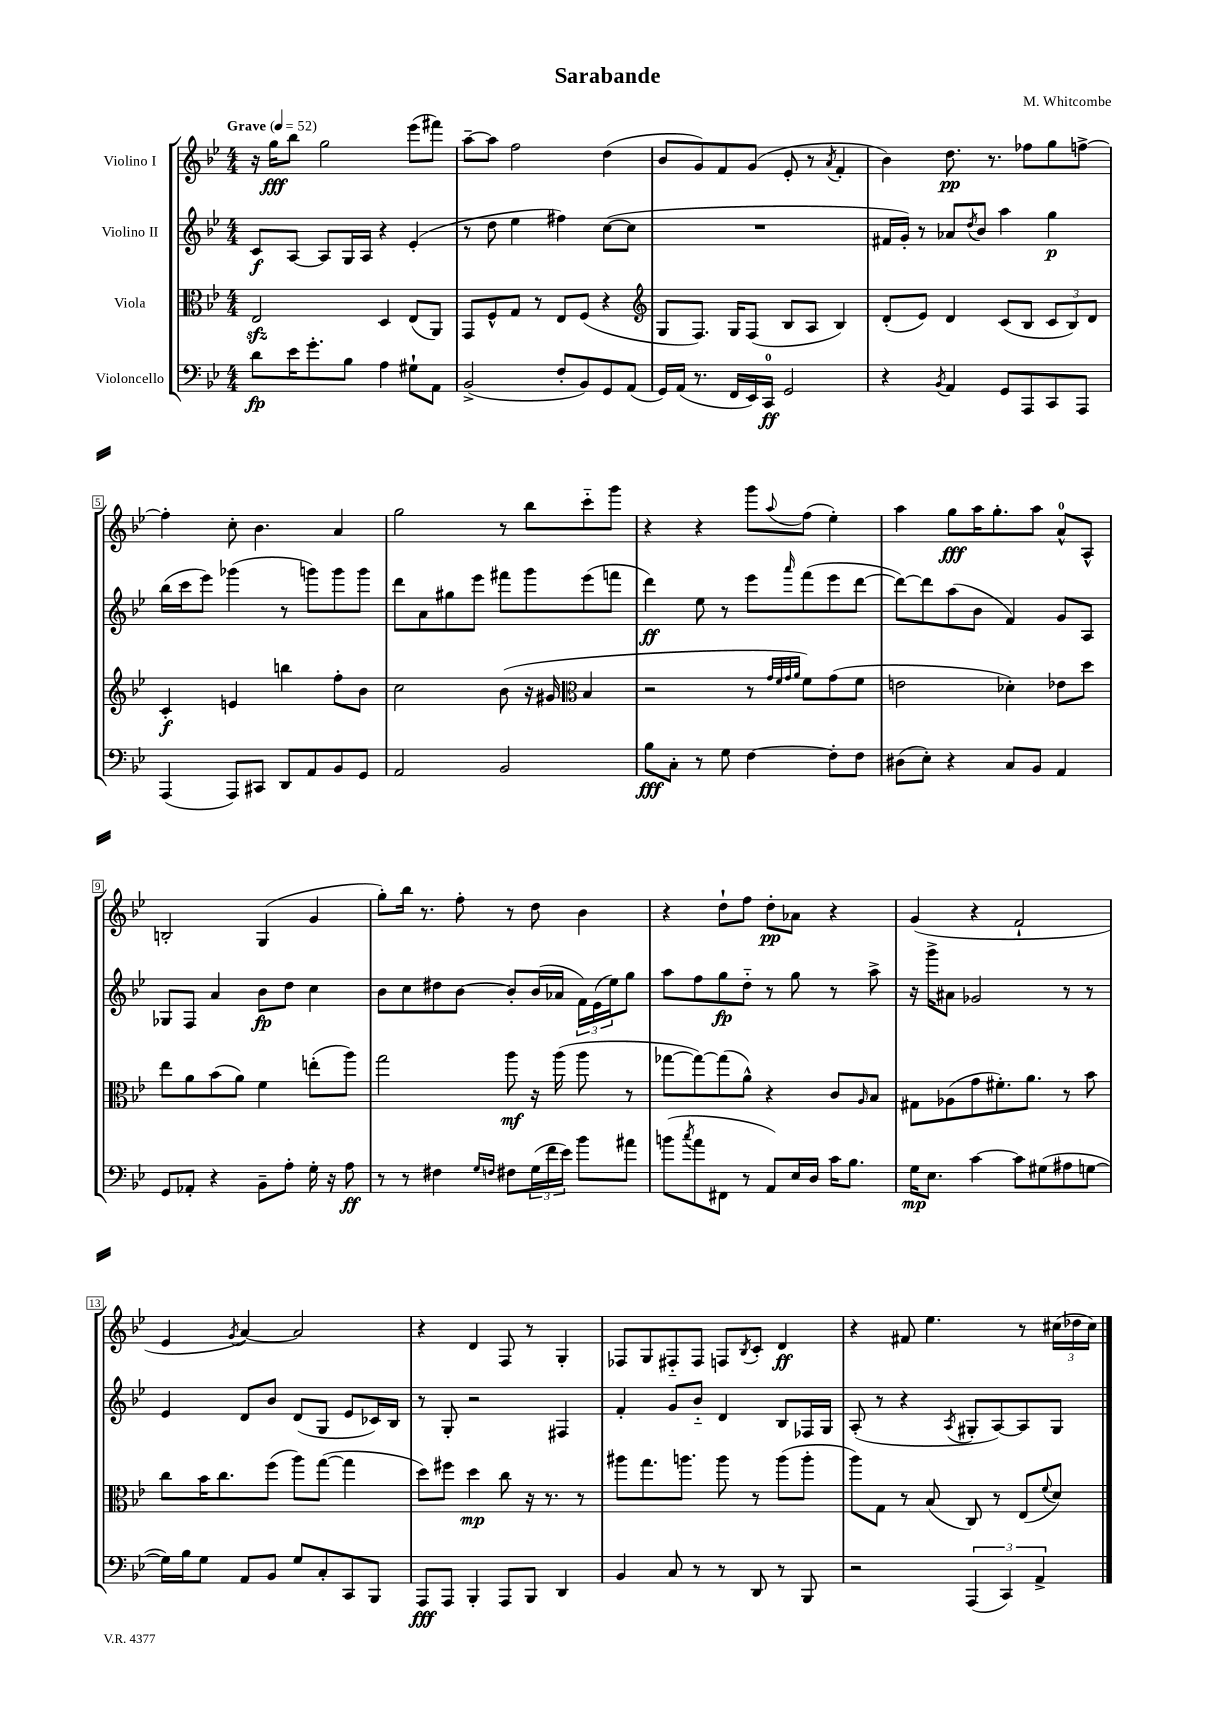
\header { title = "Sarabande" composer = "M. Whitcombe" }
<<
\new StaffGroup <<
\new Staff = "s0" \with { instrumentName = "Violino I" } {
    \clef treble \key bes \major \numericTimeSignature \time 4/4 \tempo "Grave" 4 = 52
    r16 g''16\fff bes''8 g''2 ees'''8( fis'''8) |
    a''8~-- a''8 f''2 d''4( |
    bes'8 g'8) f'8 g'8( ees'8-. r8 \acciaccatura { a'8 } f'4-. |
    bes'4) d''8.\pp r8. fes''8 g''8 f''8~-> |
    f''4-. c''8-. bes'4. a'4 |
    g''2 r8 bes''8 c'''8-_ g'''8 |
    r4 r4 g'''8 \appoggiatura { a''8 } f''8( ees''4-.) |
    a''4 g''8\fff a''16 g''8.-. a''8 a'8-0-^ a8-^ |
    b2-. g4( g'4 |
    g''8-.) bes''16 r8. f''8-. r8 d''8 bes'4 |
    r4 d''8-! f''8 d''8-.\pp aes'8 r4 |
    g'4( r4 f'2-! |
    ees'4 \acciaccatura { g'8 } a'4~) a'2 |
    r4 d'4 f8 r8 g4-. |
    fes8 g8 fis8-_ fis8 f8 \acciaccatura { bes8 } c'8-. d'4\ff |
    r4 fis'8 ees''4. r8 \tuplet 3/2 { cis''16( des''16 cis''16) } \bar "|." |
}
\new Staff = "s1" \with { instrumentName = "Violino II" } {
    \clef treble \key bes \major \numericTimeSignature \time 4/4
    c'8\f a8~ a8 g16 a16 r4 ees'4-.( |
    r8 d''8 ees''4 fis''4) c''8~( c''8 |
    R1 |
    fis'16 g'16-.) r8 aes'8 \acciaccatura { d''8 } bes'8 a''4 g''4\p |
    bes''16( c'''16 ees'''8) ges'''4( r8 g'''8) g'''8 g'''8 |
    d'''8 a'8 gis''8 ees'''8 fis'''8 g'''8 ees'''8( f'''8 |
    d'''4\ff) ees''8 r8 ees'''8 \grace { a'''16 } f'''8( ees'''8 d'''8~ |
    d'''8~) d'''8 a''8( bes'8 f'4) g'8 a8 |
    ges8 f8 a'4 bes'8\fp d''8 c''4 |
    bes'8 c''8 dis''8 bes'8~ bes'8-. bes'16( aes'16 \tuplet 3/2 { f'16) ees'16( ees''16) } g''8 |
    a''8 f''8 g''8\fp d''8-_ r8 g''8 r8 a''8-> |
    r16 g'''16-> ais'8 ges'2 r8 r8 |
    ees'4 d'8 bes'8 d'8( g8 ees'8 ces'16) bes16 |
    r8 g8-. r2 fis4 |
    f'4-. g'8 bes'8-_ d'4 bes8 fes16 g16 |
    a8-.( r8 r4 \acciaccatura { a8 } gis8-. a8~) a8 gis8 \bar "|." |
}
\new Staff = "s2" \with { instrumentName = "Viola" } {
    \clef alto \key bes \major \numericTimeSignature \time 4/4
    ees2\sfz d4 ees8( a,8) |
    g,8 f8-^ g8 r8 ees8 f8( r4 |
    \clef treble g8 f8.) g16 f8( bes8 a8 bes4) |
    d'8-.( ees'8) d'4 c'8( bes8 \tuplet 3/2 { c'8 bes8) d'8 } |
    c'4-.\f e'4 b''4 f''8-. bes'8 |
    c''2 bes'8( r16 gis'16 \clef alto bes4 |
    r2 r8 \grace { g'32 f'32 g'32 a'32 } f'8) g'8( f'8 |
    e'2 des'4-.) ees'8 d''8 |
    ees''8 a'8 bes'8( a'8) f'4 e''8-.( a''8) |
    g''2 a''8\mf r16 a''16( a''8 r8 |
    ges''8~ ges''8~) ges''8( a'8-^) r4 c'8 \grace { a16 } bes8 |
    gis8 aes8( g'8 fis'8.-.) a'8. r8 bes'8 |
    c''8 bes'16 c''8. f''8( a''8) g''8~( g''4 |
    d''8) fis''8 d''4\mp c''8 r16 r8. r8 |
    ais''8 g''8. a''8. a''8 r8 a''8( a''8-. |
    a''8) g8 r8 bes8( c8) r8 ees8( \appoggiatura { f'8 } d'8) \bar "|." |
}
\new Staff = "s3" \with { instrumentName = "Violoncello" } {
    \clef bass \key bes \major \numericTimeSignature \time 4/4
    d'8\fp ees'16 g'8.-. bes8 a4 gis8-! a,8 |
    bes,2->( f8-. bes,8) g,8 a,8( |
    g,16) a,16( r8. f,16 ees,16) c,16-0\ff g,2 |
    r4 \acciaccatura { bes,8 } a,4 g,8 a,,8 c,8 a,,8 |
    a,,4( a,,8) cis,8 d,8 a,8 bes,8 g,8 |
    a,2 bes,2 |
    bes8\fff c8-. r8 g8 f4~ f8-. f8 |
    dis8( ees8-.) r4 c8 bes,8 a,4 |
    g,8 aes,8-. r4 bes,8-- a8-. g16-. r16 a8\ff |
    r8 r8 fis4 \grace { g16 f16 } fis8 \tuplet 3/2 { g16( f'16 ees'16) } bes'8 ais'8 |
    b'8( \acciaccatura { c''8 } a'8 fis,8 r8 a,8) ees16 d16 c'16 bes8. |
    g16\mp ees8. c'4~ c'8 gis8( ais8 g8~ |
    g16) bes16 g8 a,8 bes,8 g8 c8-. c,8 bes,,8 |
    a,,8\fff a,,8 bes,,4-. a,,8 bes,,8 d,4 |
    bes,4 c8 r8 r8 d,8 r8 bes,,8 |
    r2 \tuplet 3/2 { a,,4( c,4) a,4-> } \bar "|." |
}
>>
>>
\layout { \context { \Score \override BarNumber.stencil = #(make-stencil-boxer 0.1 0.3 ly:text-interface::print) } }
